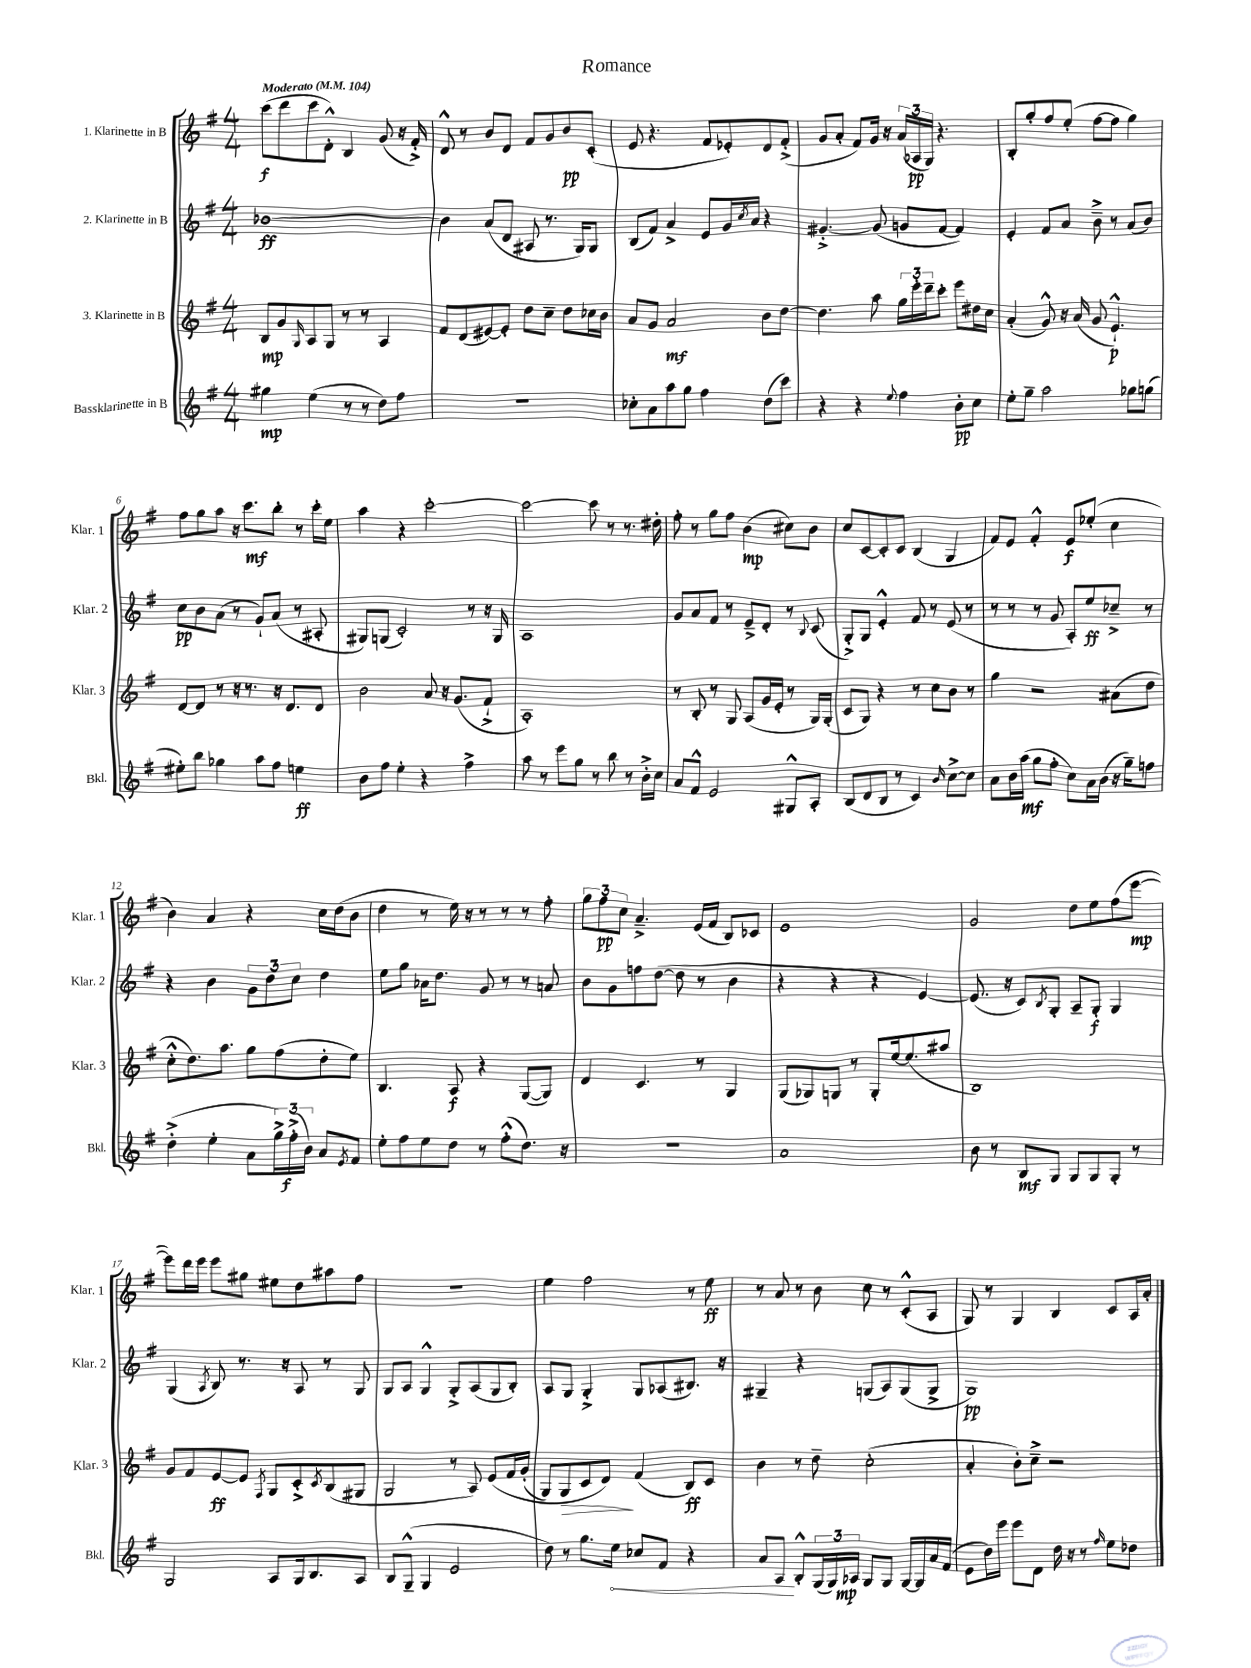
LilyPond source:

\header { title = "Romance" }
<<
\new StaffGroup <<
\new Staff = "s0" \with { instrumentName = "1. Klarinette in B" shortInstrumentName = "Klar. 1" } {
    \clef treble \key g \major \numericTimeSignature \time 4/4 \tempo "Moderato" 4 = 104
    c'''8\f( d'''8 c'''8 d'8-.-^) b4 g'8( r16 fis'16-.->) |
    d'8-^ r8 b'8 d'8 fis'8 g'8 b'8\pp c'8-.( |
    e'8 r4. fis'8 ees'8-.) d'8 fis'8-.->( |
    g'8 a'8-. fis'8) g'16 r16 \tuplet 3/2 { a'16( aes16\pp g16) } r4. |
    b8-. g''8-. fis''8 e''8-.( fis''8~ fis''8 g''4) |
    fis''8 g''8 a''8 r16 c'''8.\mf b''8-. r8 c'''16-. e''16 |
    a''4 r4 c'''2~-. |
    c'''2~ c'''8 r8 r8. dis''16-. |
    fis''8-. r8 g''8 fis''8 b'4\mp( cis''8) b'8 |
    c''8 c'8~ c'8-. c'8 b4( g4 |
    fis'8) e'8 fis'4-.-^ e'8\f ees''8-.( c''4 |
    b'4) a'4 r4 c''16 d''16( b'8 |
    d''4 r8 e''16) r16 r8 r8 r8 fis''8-. |
    \tuplet 3/2 { g''8 fis''8\pp c''8 } a'4.---> e'16( fis'16 b8) ces'8 |
    e'1 |
    g'2 d''8 e''8 fis''8( e'''8~\mp |
    e'''8) d'''16 e'''16 e'''8 gis''8 eis''8 d''8 ais''8 fis''8 |
    R1 |
    e''4 fis''2 r8 e''8\ff |
    r8 a'8 r8 b'8 c''8 r8 c'8-.-^( a8 |
    g8) r8 g4 b4 c'8 a16 a'16-. \bar "|." |
}
\new Staff = "s1" \with { instrumentName = "2. Klarinette in B" shortInstrumentName = "Klar. 2" } {
    \clef treble \key g \major \numericTimeSignature \time 4/4
    bes'1~\ff |
    bes'4 a'8( d'8 ais8 r8. g16) g8 |
    b8( fis'8) a'4-> e'8 g'16 \acciaccatura { c''8 } a'16 r4 |
    gis'4.~-.-> gis'8( g'8 fis'8~ fis'4) |
    e'4-. fis'8 a'8 b'8---> r8 a'8( b'8) |
    c''8\pp b'8 a'8( r8 g'8-!) a'8( r8 ais8-. |
    gis8) g8( c'2-.) r8 r16 g16 |
    a1 |
    g'8 a'8 fis'8 r8 e'8---> d'8-. r8 \appoggiatura { b8 } c'8( |
    g8-.->) g8 e'4-.-^ fis'8 r8 e'8( r8 |
    r8 r8 r8 g'8 a8-.) e''8\ff ces''8---> r8 |
    r4 b'4 \tuplet 3/2 { g'8 d''8 c''8 } d''4 |
    e''8 g''8 aes'16 d''8. g'8 r8 r8 a'8 |
    b'8 g'8 f''8 d''8~( d''8 r8 b'4 |
    r4 r4 r4 e'4~) |
    e'8.( r16 c'8) \acciaccatura { b8 } g8-. a8-- g8-.\f g4 |
    g4( \acciaccatura { a8 } b8) r8. r16 a8 r8 g8 |
    g8 a8 g4-^ g8-.-> a8( g8 b8-.) |
    a8 g8 g4-.-> g8 aes8( bis8.) r16 |
    gis4-- r4 g8( a8) g8( g8-> |
    g1\pp) \bar "|." |
}
\new Staff = "s2" \with { instrumentName = "3. Klarinette in B" shortInstrumentName = "Klar. 3" } {
    \clef treble \key g \major \numericTimeSignature \time 4/4
    b8\mp g'8 \grace { g16 } a8 g8 r8 r8 a4 |
    fis'8 d'8( eis'8~) eis'8-. d''8 c''8-- d''8 ces''16 b'16 |
    a'8 g'8 a'2\mf b'8 d''8~ |
    d''4. a''8 \tuplet 3/2 { g''16 e'''16-. d'''16-- } c'''8-. e'''8 dis''16 c''16 |
    a'4-.( g'8-^) r16 a'16( g'8 e'4.-!-^\p) |
    d'8~ d'8 r8 r16 r8. r16 d'8. d'8 |
    b'2 a'8 r16 g'8.( fis'8-!-> |
    a1-.) |
    r8 b8-. r8 g8 a8( g'16 e'16-. r8 g16) g16-.( |
    c'8 g8) r4 r8 c''8 b'8 r8 |
    g''4 r2 ais'8( d''8 |
    c''8-.-^ d''8.) a''8. g''8 fis''8( d''8-. e''8) |
    b4. a8\f r4 g8~( g8) |
    d'4 c'4. r8 g4 |
    g8( ges8) g8 r8 g8-. e''16~ e''8.( ais''8 |
    b1) |
    g'8 fis'8 e'8~\ff e'8 \acciaccatura { fis8 } g8 c'8-.-> \acciaccatura { c'8 } b8( gis8 |
    g2 r8 a8) e'8\( fis'16 g'16-.( |
    g8) g8\> c'8 d'8\!\) fis'4( b8\ff) c'8 |
    b'4 r8 d''8-- c''2-.( |
    a'4-. b'8-.) c''8---> r2 \bar "|." |
}
\new Staff = "s3" \with { instrumentName = "Bassklarinette in B" shortInstrumentName = "Bkl." } {
    \clef treble \key g \major \numericTimeSignature \time 4/4
    gis''4\mp e''4( r8 r8 d''8) fis''8 |
    R1 |
    ces''8-. a'8 a''8 g''8 fis''4 d''8( c'''8) |
    r4 r4 \appoggiatura { e''8 } fis''4 b'8-.\pp c''8 |
    e''8-. g''8-- a''2 ges''8 g''8( |
    eis''8-.) b''8 ges''4 a''8 fis''8 e''4\ff |
    b'8 fis''8 e''4-. r4 fis''4-> |
    a''8 r8 e'''8 g''8 r8 b''8 r8 b'16-.-> c''16 |
    a'8 fis'8-^ e'2 gis8-^ a8-. |
    b8( d'8 b8 r8 c'4) \grace { b'16 } c''8~-> c''8 |
    a'8 b'16 a''16\mf( g''8 fis''8-. c''8) a'16 b'16( r16 g''16--) f''8 |
    d''4-.->( e''4-. a'8 \tuplet 3/2 { g''16->) fis''16-.->\f( b'16) } a'8 \acciaccatura { e'8 } fis'8 |
    e''8-. fis''8 e''8 d''8 r8 fis''8-.-^( d''8.) r16 |
    R1 |
    a'1 |
    b'8 r8 b8\mf g8 g8 g8 g8-. r8 |
    g2 a8 g16 b8. a8 |
    b8 g8---^( g4 e'2 |
    d''8) r8 g''8. \once \override Hairpin.circled-tip = ##t e''16\< ces''8 fis'8 r4 |
    a'8 a8\! b8-.-^ \tuplet 3/2 { g16( g16) aes16\mp } g8 g8 g16~ g16 a'16 fis'16( |
    e'8 d''16) e'''16 e'''8 d'8 d''16 r16 r8 \grace { fis''16 } e''8 des''8 \bar "|." |
}
>>
>>
